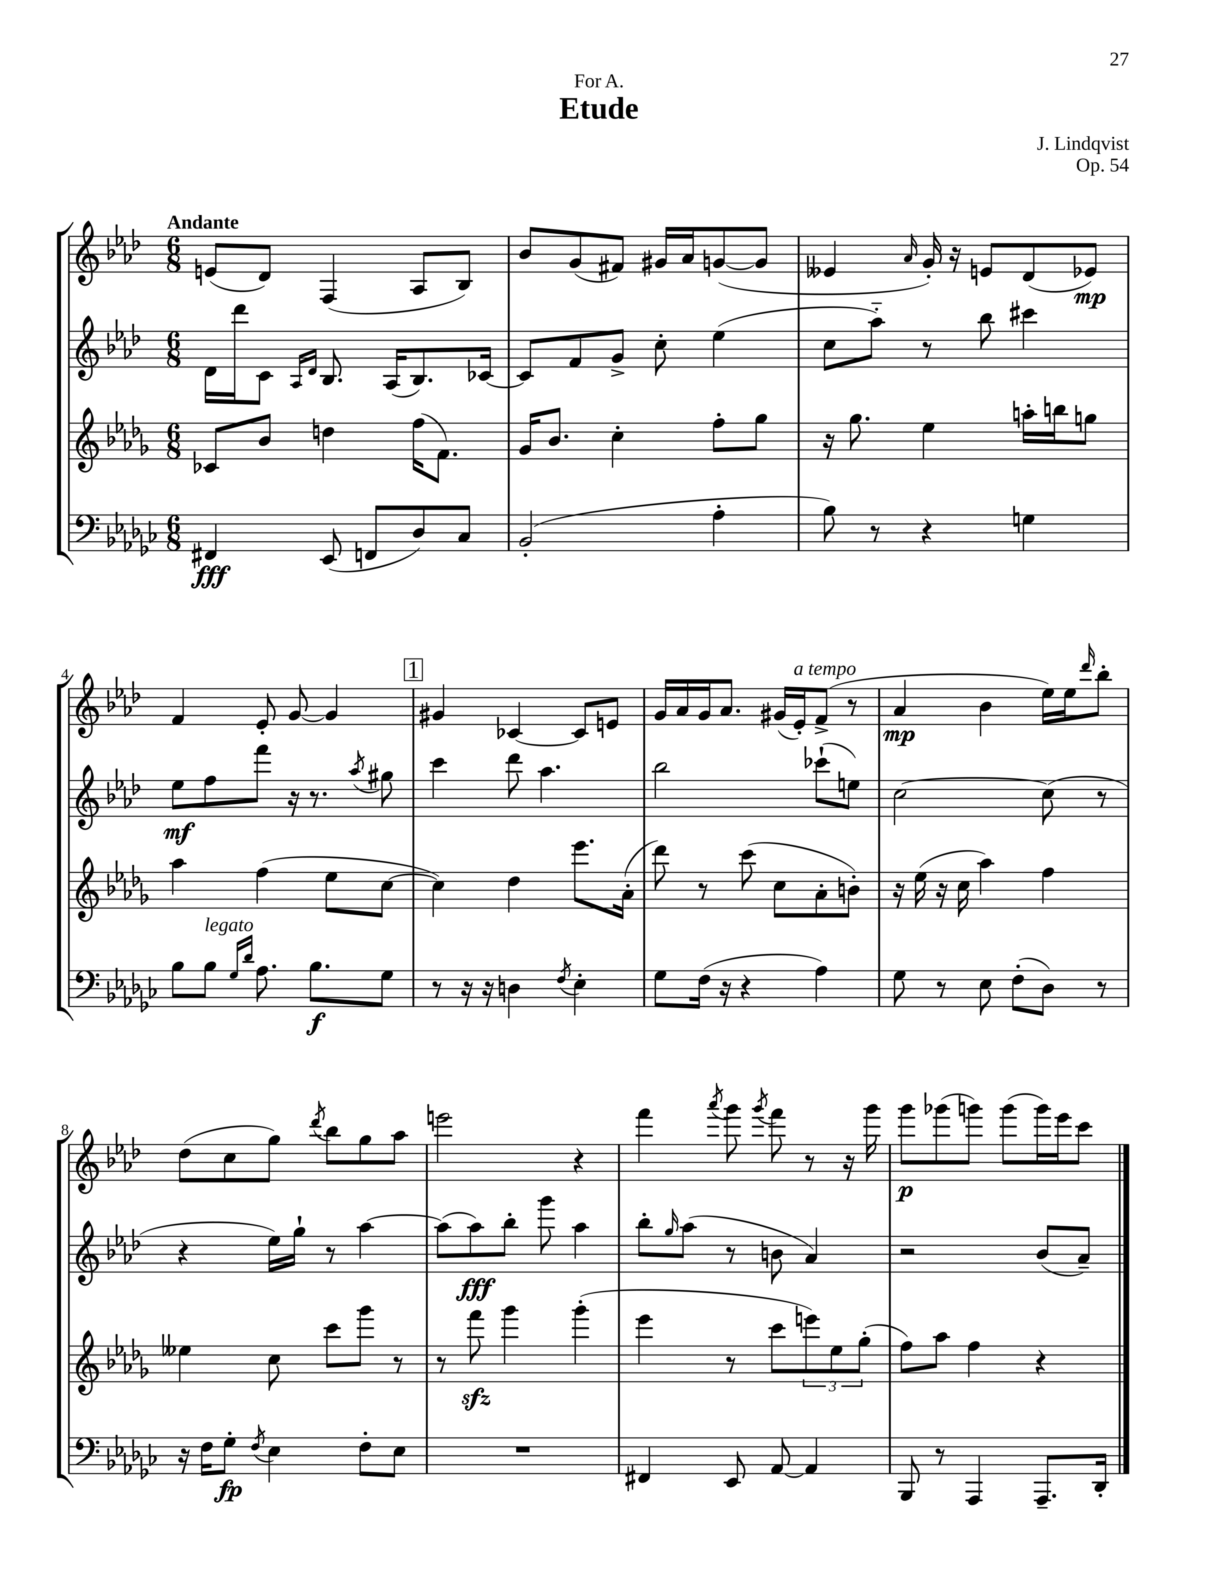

**kern	**dynam	**kern	**kern	**dynam	**kern	**dynam
*part4	*part4	*part3	*part2	*part2	*part1	*part1
*staff4	*staff4	*staff3	*staff2	*staff2	*staff1	*staff1
*clefF4	*	*clefG2	*clefG2	*	*clefG2	*
*k[b-e-a-d-g-c-]	*	*k[b-e-a-d-g-]	*k[b-e-a-d-]	*	*k[b-e-a-d-]	*
*M6/8	*	*M6/8	*M6/8	*	*M6/8	*
=1	=1	=1	=1	=1	=1	=1
!	!	!	!	!	!LO:TX:a:B:t=Andante	!
4FF#X/	fff	8c-X/L	16d-\LL	.	(8en/L	.
.	.	.	16ddd-\J	.	.	.
.	.	8b-/J	8c\J	.	8d-/J)	.
.	.	.	16qqA-/LL	.	.	.
.	.	.	16qqd-/JJ	.	.	.
(8EE-/	.	4ddn\	8.B-/	.	(4F/	.
8FFn/L	.	.	.	.	.	.
.	.	.	(16A-/KL	.	.	.
8D-/)	.	(16ff\KL	8.B-/)	.	8A-/L	.
.	.	8.f\J)	.	.	.	.
8C-/J	.	.	.	.	8B-/J)	.
.	.	.	[16c-X/Jk	.	.	.
=2	=2	=2	=2	=2	=2	=2
(2BB-'/	.	16g-/KL	8c-/L]	.	8b-/L	.
.	.	8.b-/J	.	.	.	.
.	.	.	8f/	.	(8g/	.
.	.	4cc'\	8g^/J	.	8f#X/J)	.
.	.	.	8cc'\	.	16g#X/LL	.
.	.	.	.	.	16a-/J	.
4A-'\	.	8ff'\L	(4ee-\	.	([8gn/	.
.	.	8gg-\J	.	.	8g/J]	.
=3	=3	=3	=3	=3	=3	=3
8B-\)	.	16r	8cc\L	.	4e--X/	.
.	.	8.gg-\	.	.	.	.
8r	.	.	8aa-\J)	.	.	.
.	.	.	.	.	16qqa-/	.
4r	.	4ee-\	8r	.	16g'/)	.
.	.	.	.	.	16r	.
.	.	.	8bb-\	.	8en/L	.
4Gn\	.	16aan'\LL	4ccc#X\	.	(8d-/	.
.	.	16bbn\J	.	.	.	.
.	.	8ggn\J	.	.	8e-X/J)	mp
!!LO:LB:g=z
=4	=4	=4	=4	=4	=4	=4
8B-\L	.	4aa-\	8ee-\L	mf	4f/	.
!LO:TX:a:i:t=legato	!	!	!	!	!	!
8B-\J	.	.	8ff\	.	.	.
16qqG-/LL	.	.	.	.	.	.
16qqd-/JJ	.	.	.	.	.	.
8.A-\	.	(4ff\	8fff\J	.	8e-'/	.
.	.	.	16r	.	[8g/	.
8.B-\L	f	.	8.r	.	.	.
.	.	8ee-\L	.	.	4g/]	.
.	.	.	8qaa-/	.	.	.
8G-\J	.	[8cc\J	8gg#X\	.	.	.
!!LO:REH:place=s1:t=1
=5	=5	=5	=5	=5	=5	=5
8r	.	4cc\])	4ccc\	.	4g#X/	.
16r	.	.	.	.	.	.
16r	.	.	.	.	.	.
4Dn\	.	4dd-\	8ddd-\	.	[4c-X/	.
.	.	.	4.aa-\	.	.	.
8qF/	.	.	.	.	.	.
4E-'\	.	8.eee-\L	.	.	8c-/L]	.
.	.	.	.	.	8en/J	.
.	.	(16a-'\Jk	.	.	.	.
=6	=6	=6	=6	=6	=6	=6
8G-\L	.	8ddd-\)	2bb-\	.	16g/LL	.
.	.	.	.	.	16a-/	.
(16F\Jk	.	8r	.	.	16g/J	.
16r	.	.	.	.	8.a-/J	.
4r	.	(8ccc\	.	.	.	.
.	.	8cc\L	.	.	(16g#X/LL	.
!	!	!	!	!	!LO:TX:a:i:t=a tempo	!
.	.	.	.	.	16e-'/J)	.
4A-\)	.	8a-'\	(8ccc-X`\L	.	(8f^/J	.
.	.	8bn'\J)	8een\J)	.	8r	.
=7	=7	=7	=7	=7	=7	=7
8G-\	.	16r	[2cc\	.	4a-/	mp
.	.	(16ee-\	.	.	.	.
8r	.	16r	.	.	.	.
.	.	16cc\	.	.	.	.
8E-\	.	4aa-\)	.	.	4b-\	.
(8F'\L	.	.	.	.	.	.
8D-\J)	.	4ff\	(8cc\]	.	16ee-\LL)	.
.	.	.	.	.	16ee-\J	.
.	.	.	.	.	16qqddd-/	.
8r	.	.	8r	.	8bb-'\J	.
!!LO:LB:g=z
=8	=8	=8	=8	=8	=8	=8
16r	.	4ee--X\	4r	.	(8dd-\L	.
16F\KL	.	.	.	.	.	.
8G-'\J	fp	.	.	.	8cc\	.
8qF/	.	.	.	.	.	.
4E-\	.	8cc\	16ee-\LL)	.	8gg\J)	.
.	.	.	16gg`\JJ	.	.	.
.	.	.	.	.	8qddd-/	.
.	.	8ccc\L	8r	.	8bb-\L	.
8F'\L	.	8ggg-\J	[4aa-\	.	8gg\	.
8E-\J	.	8r	.	.	8aa-\J	.
=9	=9	=9	=9	=9	=9	=9
2.r	.	8r	(8aa-\L]	.	2eeen\	.
.	.	8fffzz\	8aa-\)	fff	.	.
.	.	4ggg-\	8bb-'\J	.	.	.
.	.	.	8ggg\	.	.	.
.	.	(4ggg-'\	4aa-\	.	4r	.
=10	=10	=10	=10	=10	=10	=10
4FF#X/	.	4eee-\	8bb-'\L	.	4fff\	.
.	.	.	16qqgg/	.	.	.
.	.	.	(8aa-\J	.	.	.
.	.	.	.	.	8qaaa-/	.
8EE-/	.	8r	8r	.	8ggg\	.
.	.	.	.	.	8qggg/	.
[8AA-/	.	8ccc\L	8bn\	.	8fff\	.
4AA-/]	.	12eeen\)	4a-/)	.	8r	.
.	.	12ee-\	.	.	.	.
.	.	.	.	.	16r	.
.	.	(12gg-'\J	.	.	.	.
.	.	.	.	.	16ggg\	.
=11	=11	=11	=11	=11	=11	=11
8BBB-/	.	8ff\L)	2r	.	8ggg\L	p
8r	.	8aa-\J	.	.	(8ggg-X\	.
4AAA-/	.	4ff\	.	.	8gggn\J)	.
.	.	.	.	.	(8ggg\L	.
8.AAA-~/L	.	4r	(8b-/L	.	16ggg\L)	.
.	.	.	.	.	16eee-\J	.
.	.	.	8a-~/J)	.	8ccc\J	.
16DD-'/Jk	.	.	.	.	.	.
==	==	==	==	==	==	==
*-	*-	*-	*-	*-	*-	*-
